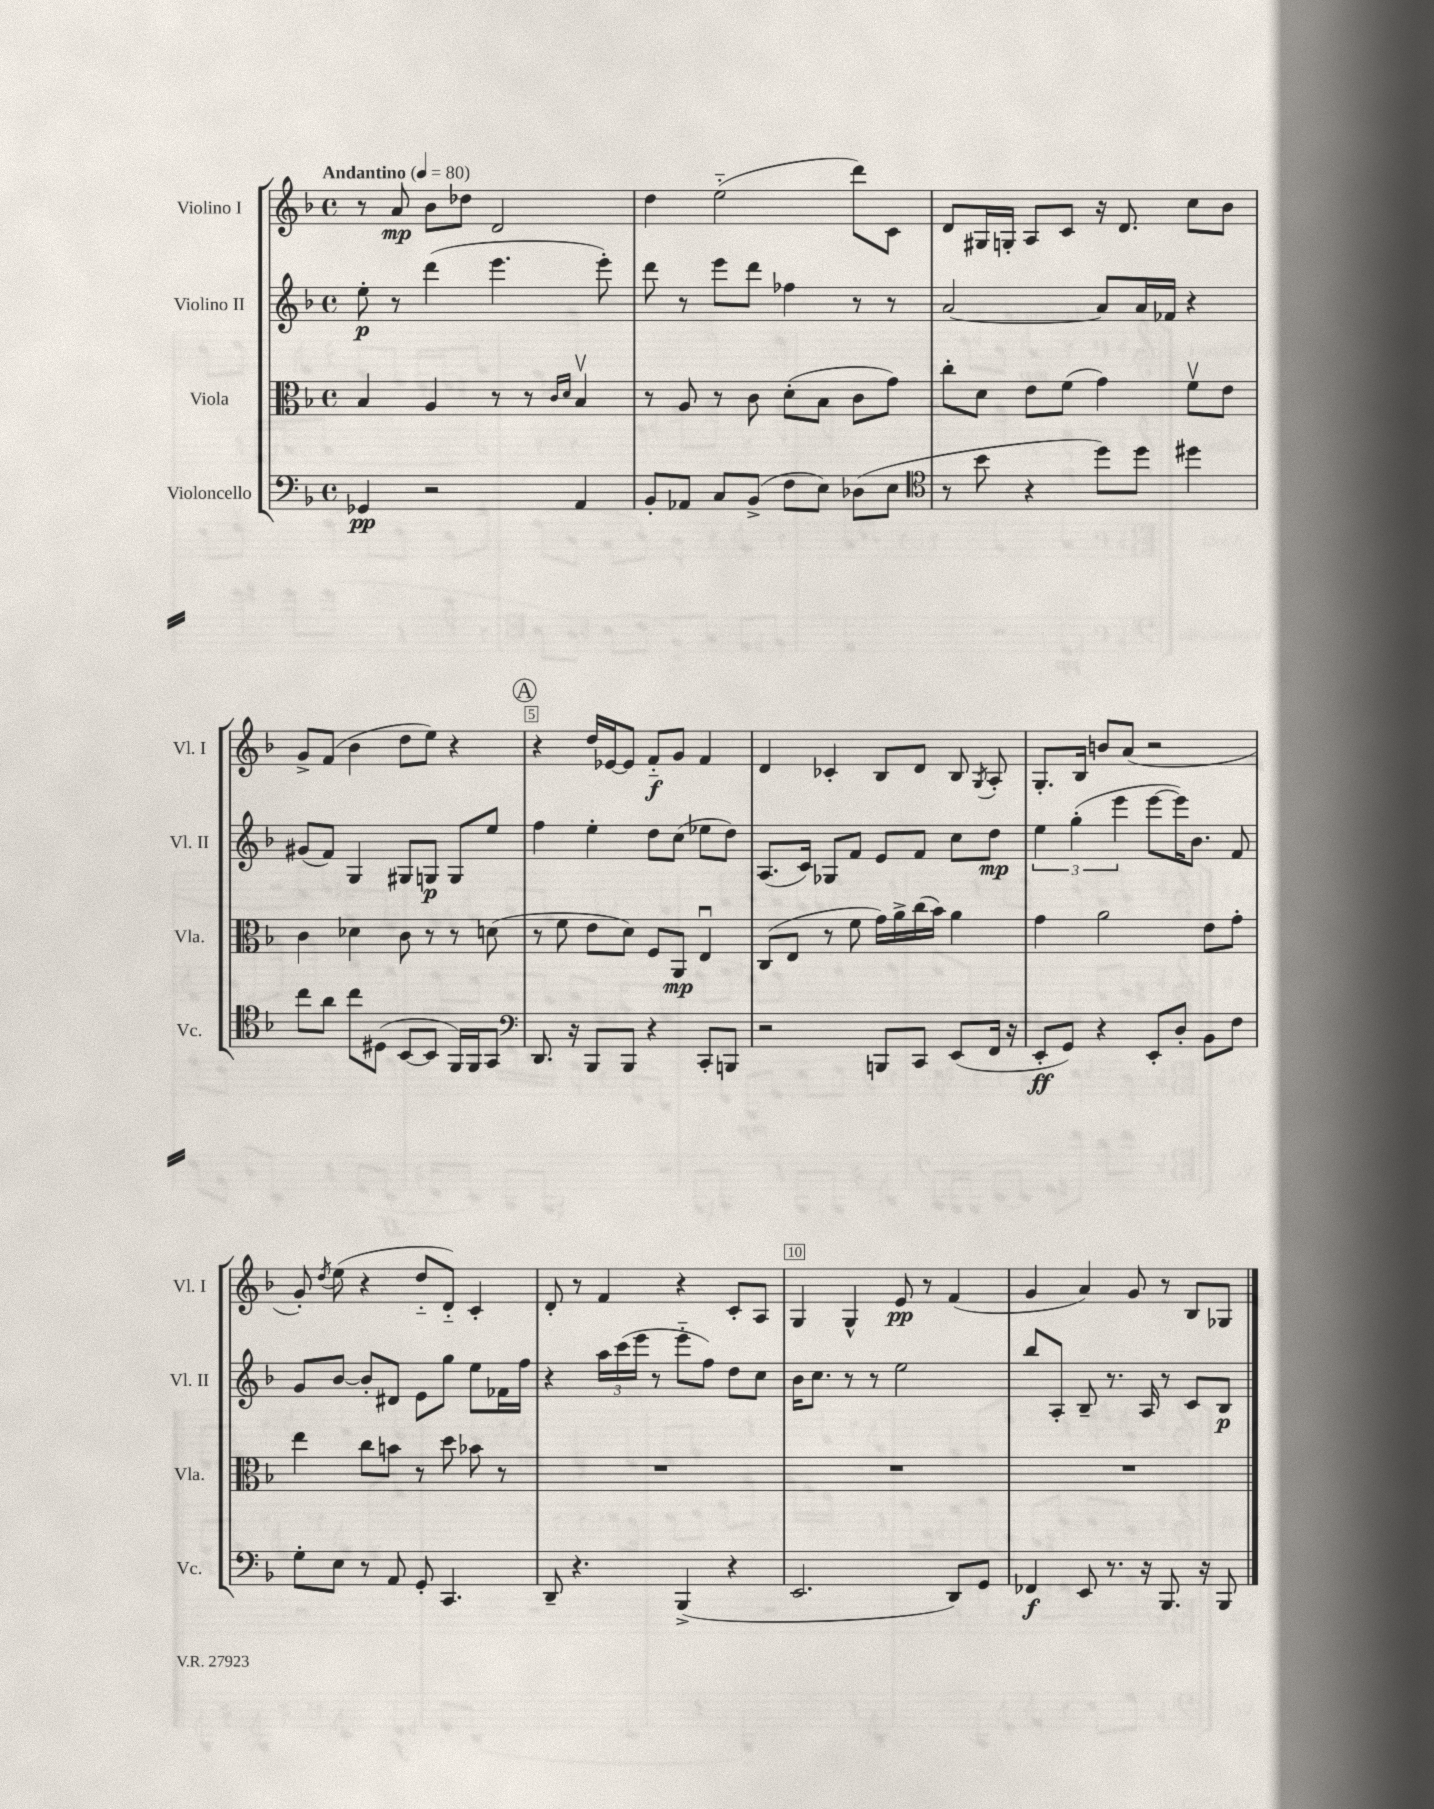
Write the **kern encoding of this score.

**kern	**kern	**kern	**kern
*staff4	*staff3	*staff2	*staff1
*clefF4	*clefC3	*clefG2	*clefG2
*k[b-]	*k[b-]	*k[b-]	*k[b-]
*M4/4	*M4/4	*M4/4	*M4/4
*met(c)	*met(c)	*met(c)	*met(c)
*MM80	*MM80	*MM80	*MM80
4GG-/	4B-/	8ee'\	8r
.	.	8r	8a/
2r	4A/	(4ddd\	8b-\L
.	.	.	8dd-\J
.	8r	4.eee\	2d/
.	8r	.	.
.	16qqc/LL	.	.
.	16qqd/JJ	.	.
4AA/	4B-v/	.	.
.	.	8eee'\)	.
=	=	=	=
8BB-'/L	8r	8ddd\	4dd\
8AA-/J	8A/	8r	.
8C/L	8r	8eee\L	(2ee'~\
(8BB-^/J	8c\	8ddd\J	.
8F\L	(8d'\L	4ff-\	.
8E\J)	8B-\J	.	.
(8D-\L	8c\L	8r	8ddd\L)
8E\J	8g\J)	8r	8c\J
=	=	=	=
*clefC4	*	*	*
8r	8cc'\L	[2a/	8d/L
8b-\	8d\J	.	16G#/L
.	.	.	16G'/JJ
4r	8e\L	.	8A/L
.	(8f\J	.	8c/J
8dd\L)	4g\)	8a/]L	16r
.	.	.	8.d/
8dd\J	.	16a/L	.
.	.	16f-/JJ	.
4dd#\	8fv\L	4r	8cc\L
.	8e\J	.	8b-\J
=	=	=	=
8cc\L	4c\	(8g#/L	8g^/L
8a\J	.	8f/J)	(8f/J
8cc\L	4d-\	4G/	4b-\
(8D#\J	.	.	.
[8BB-/L	8c\	8G#/L	8dd\L
8BB-/]J	8r	8G/J	8ee\J)
16FF/LL)	8r	8G/L	4r
16FF/J	.	.	.
8GG/J	(8d\	8ee/J	.
=	=	=	=
*clefF4	*	*	*
8.DD/	8r	4ff\	4r
.	8f\	.	.
16r	.	.	.
8BBB-/L	8e\L	4ee'\	16dd/LL
.	.	.	[16e-/J
8BBB-/J	8d\J)	.	8e-/]J
4r	8F/L	8dd\L	8f'~/L
.	8AA/J	(8cc\J	8g/J
8CC'/L	4Eu/	8ee-\L	4f/
8BBB/J	.	8dd\J)	.
=	=	=	=
2r	(8C/L	(8.A/L	4d/
.	8E/J	.	.
.	.	16c/Jk)	.
.	8r	8G-/L	4c-'/
.	8f\	8f/J	.
8BBB/L	16g\LL)	8e/L	8B-/L
.	16a^\	.	.
8CC/J	(16cc\	8f/J	8d/J
.	16b-\JJ)	.	.
(8EE/L	4a\	8cc\L	8B-/
.	.	.	8qG/
16FF/Jk	.	8dd\J	8A'/
16r	.	.	.
=	=	=	=
8EE'/L	4g\	6ee\	8.G'/L
8GG/J)	.	.	.
.	.	(6gg'\	.
.	.	.	16B-/Jk
4r	2a\	.	8b/L
.	.	6eee\	.
.	.	.	(8a/J
8EE'/L	.	[8eee\L	2r
8D'/J	.	16eee\]K)	.
.	.	8.b-\J	.
8BB-\L	8e\L	.	.
8F\J	8g'\J	8f/	.
=	=	=	=
8G'\L	4ee\	8g/L	8g'/)
.	.	.	8qdd/
8E\J	.	[8b-/J	(8ee\
8r	8cc\L	8b-'/]L	4r
8AA/	8b\J	8d#/J	.
8GG'/	8r	8e\L	8dd'~/L
4.CC/	8dd\	8gg\J	8d'~/J)
.	8b-\	8ee\L	4c'/
.	8r	16f-\L	.
.	.	16ff\JJ	.
=	=	=	=
8DD~/	1r	4r	8d'/
4.r	.	.	8r
.	.	24aa\LL	4f/
.	.	(24ccc\	.
.	.	24eee\JJ	.
.	.	8r	.
(4BBB-^/	.	8eee'~\L	4r
.	.	8ff\J)	.
4r	.	8dd\L	8c'/L
.	.	8cc\J	8A/J
=	=	=	=
2.EE/	1r	16b-\LK	4G/
.	.	8.cc\J	.
.	.	8r	4G^^/
.	.	8r	.
.	.	2ee\	8e/
.	.	.	8r
8DD/L)	.	.	(4f/
8GG/J	.	.	.
=	=	=	=
4FF-/	1r	8bb-/L	4g/
.	.	8A'/J	.
8EE/	.	8B-~/	4a/)
8.r	.	8.r	.
.	.	.	8g/
16r	.	16A/	.
8.BBB-/	.	8r	8r
.	.	8c/L	8B-/L
16r	.	.	.
8BBB-/	.	8B-/J	8G-/J
==	==	==	==
*-	*-	*-	*-
